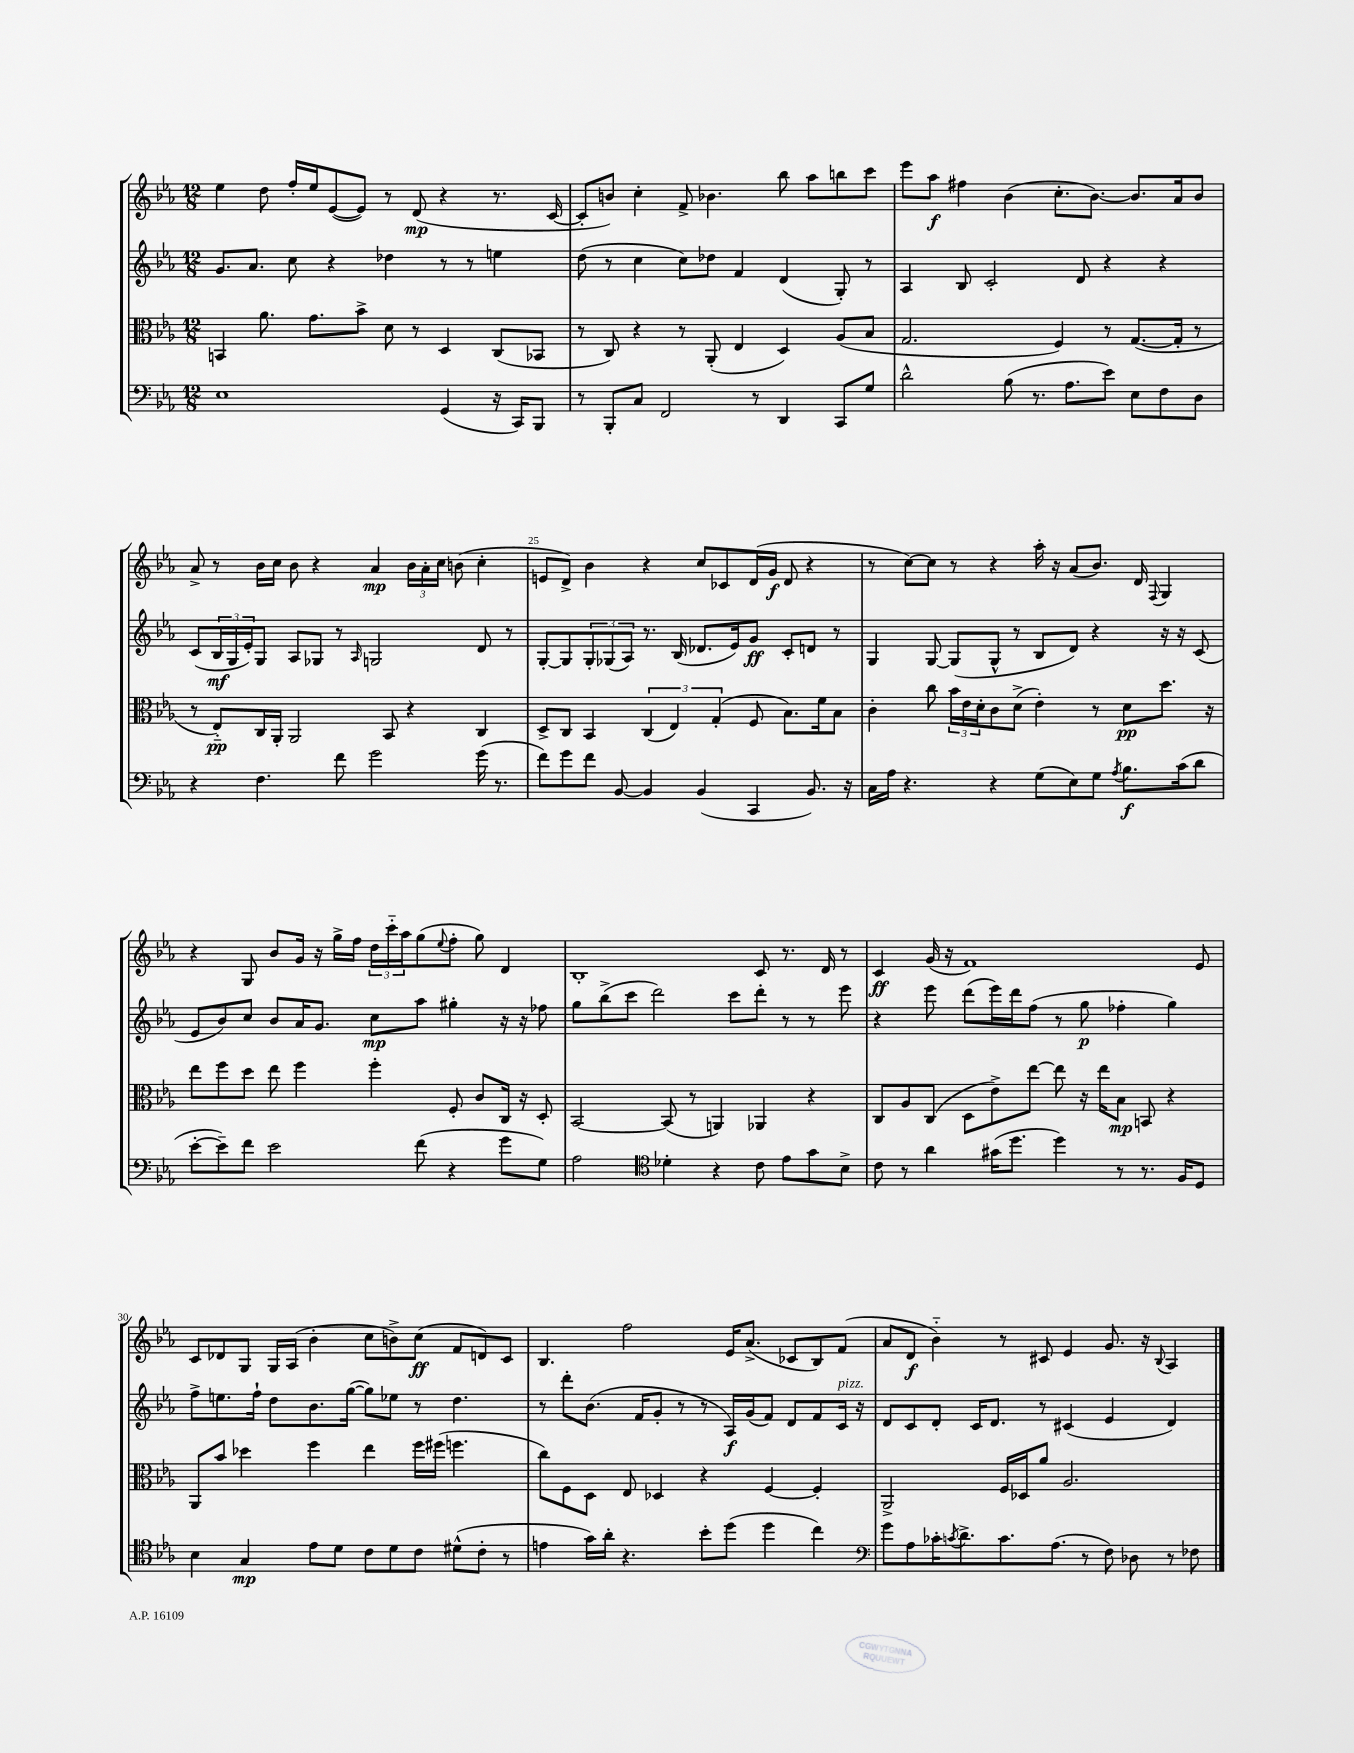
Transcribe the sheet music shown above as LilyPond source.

<<
\new StaffGroup <<
\new Staff = "s0" {
    \clef treble \key ees \major \numericTimeSignature \time 12/8
    ees''4 d''8 f''16-. ees''16 ees'8~( ees'8) r8 d'8\mp( r4 r8. c'16~ |
    c'8-. b'8) c''4-. f'8-> bes'4. bes''8 aes''8 b''8 c'''8 |
    ees'''8 aes''8\f fis''4 bes'4( c''8.-. bes'8.~) bes'8. aes'16 bes'8 |
    aes'8-> r8 bes'16 c''16 bes'8 r4 aes'4\mp \tuplet 3/2 { bes'16 aes'16-. c''16 } b'8( c''4-. |
    e'8 d'8->) bes'4 r4 c''8 ces'8 d'16( g'16\f d'8 r4 |
    r8 c''8~) c''8 r8 r4 aes''16-. r16 aes'8( bes'8.) d'16 \appoggiatura { f8 } g4 |
    r4 g8 bes'8 g'16 r16 g''16-> f''16 \tuplet 3/2 { d''16 c'''16-_ aes''16 } g''8( \appoggiatura { ees''8 } f''8-. g''8) d'4 |
    bes1-. c'8 r8. d'16 r8 |
    c'4\ff g'16( r16 f'1) ees'8 |
    c'8 des'8 g8 g16 aes16( bes'4-. c''8 b'8->) c''8\ff( f'8 d'8) c'8 |
    bes4. f''2 ees'16 aes'8.->( ces'8 bes8) f'8( |
    aes'8 d'8\f bes'4-_) r8 cis'8 ees'4 g'8. r16 \appoggiatura { bes8 } aes4 \bar "|." |
}
\new Staff = "s1" {
    \clef treble \key ees \major \numericTimeSignature \time 12/8
    g'8. aes'8. c''8 r4 des''4 r8 r8 e''4 |
    d''8( r8 c''4 c''8) des''8 f'4 d'4( g8-.) r8 |
    aes4 bes8 c'2-. d'8 r4 r4 |
    c'8( \tuplet 3/2 { bes16\mf g16 ees'16-.) } g8 aes8 ges8 r8 \grace { aes16 } g2 d'8 r8 |
    g8~-. g8 \tuplet 3/2 { g8-. ges8( aes8) } r8. bes16( des'8. ees'16) g'8\ff c'8-. d'8 r8 |
    g4 g8~ g8( g8-^ r8 bes8 d'8) r4 r16 r16 c'8( |
    ees'8 bes'8) c''8 bes'8 aes'16 g'8. c''8\mp aes''8 gis''4-. r16 r16 fes''8 |
    g''8 bes''8->( c'''8 d'''2) c'''8 d'''8-. r8 r8 ees'''8 |
    r4 ees'''8 d'''8( ees'''16) d'''16 f''8( r8 g''8\p fes''4-. g''4) |
    f''8-> e''8. f''16-! d''8 bes'8. g''16~( g''8) ees''8 r8 d''4. |
    r8 d'''8-. bes'8.( f'16 g'8-. r8 r8 aes16\f) g'16( f'8) d'8 f'8 c'16^\markup { \italic "pizz." } r16 |
    d'8 c'8 d'8-. c'16 d'8. r8 cis'4( ees'4 d'4) \bar "|." |
}
\new Staff = "s2" {
    \clef alto \key ees \major \numericTimeSignature \time 12/8
    b,4 aes'8. g'8. bes'8-> d'8 r8 d4 c8( bes,8 |
    r8 c8) r4 r8 aes,8-.( ees4 d4) aes8( bes8 |
    g2. f4) r8 g8.~( g16-. r8 |
    r8 ees8-_\pp) c16 aes,16-. aes,2 bes,8 r4 c4 |
    d8-> c8 bes,4 \tuplet 3/2 { c4( ees4) g4-.( } f8 bes8.) f'16 bes8 |
    c'4-. c''8 \tuplet 3/2 { bes'16 ees'16 d'16-. } c'8 d'8->( ees'4-.) r8 d'8\pp d''8. r16 |
    ees''8 f''8 d''8 ees''8 f''4 f''4-. f8-. c'8 c16 r16 d8-. |
    bes,2~ bes,8( r8 a,4) aes,4 r4 |
    c8 aes8 c8( d8 ees'8->) ees''8~ ees''8 r16 ees''16 bes8\mp b,8 r4 |
    aes,8 bes'8 des''4 f''4 ees''4 f''16 fis''16( f''4. |
    c''8) f8 d8 ees8 des4 r4 f4~ f4-. |
    aes,2-> f16 des16 aes'8 aes2. \bar "|." |
}
\new Staff = "s3" {
    \clef bass \key ees \major \numericTimeSignature \time 12/8
    ees1 g,4( r16 c,16) bes,,8 |
    r8 bes,,8-. c8 f,2 r8 d,4 c,8 g8 |
    d'2-^ bes8( r8. aes8. ees'8) ees8 f8 d8 |
    r4 f4. f'8 g'2 g'16( r8. |
    f'8) g'8 f'8 bes,8~ bes,4 bes,4( c,4 bes,8.) r16 |
    c16 aes16 r4. r4 g8( ees8) g8 \acciaccatura { aes8 } bes8.\f c'16( d'8 |
    ees'8~-. ees'8--) f'8 ees'2 f'8( r4 g'8 g8) |
    aes2 \clef tenor des'4-. r4 c'8 ees'8 g'8 bes8-> |
    c'8 r8 aes'4 gis'16( d''8. d''4) r8 r8. f16 d8 |
    bes4 g4\mp ees'8 d'8 c'8 d'8 c'8 dis'8-^( c'8-. r8 |
    e'4 g'16) aes'16-. r4. bes'8-. d''8( d''4 c''4) |
    \clef bass g'8 aes8 ces'16-. \acciaccatura { c'8 } d'8.-> c'8. aes8.( r8 f8) des8 r8 fes8 \bar "|." |
}
>>
>>
\layout { \context { \Score currentBarNumber = #21 \override BarNumber.break-visibility = ##(#f #t #t) barNumberVisibility = #(every-nth-bar-number-visible 5) } }
